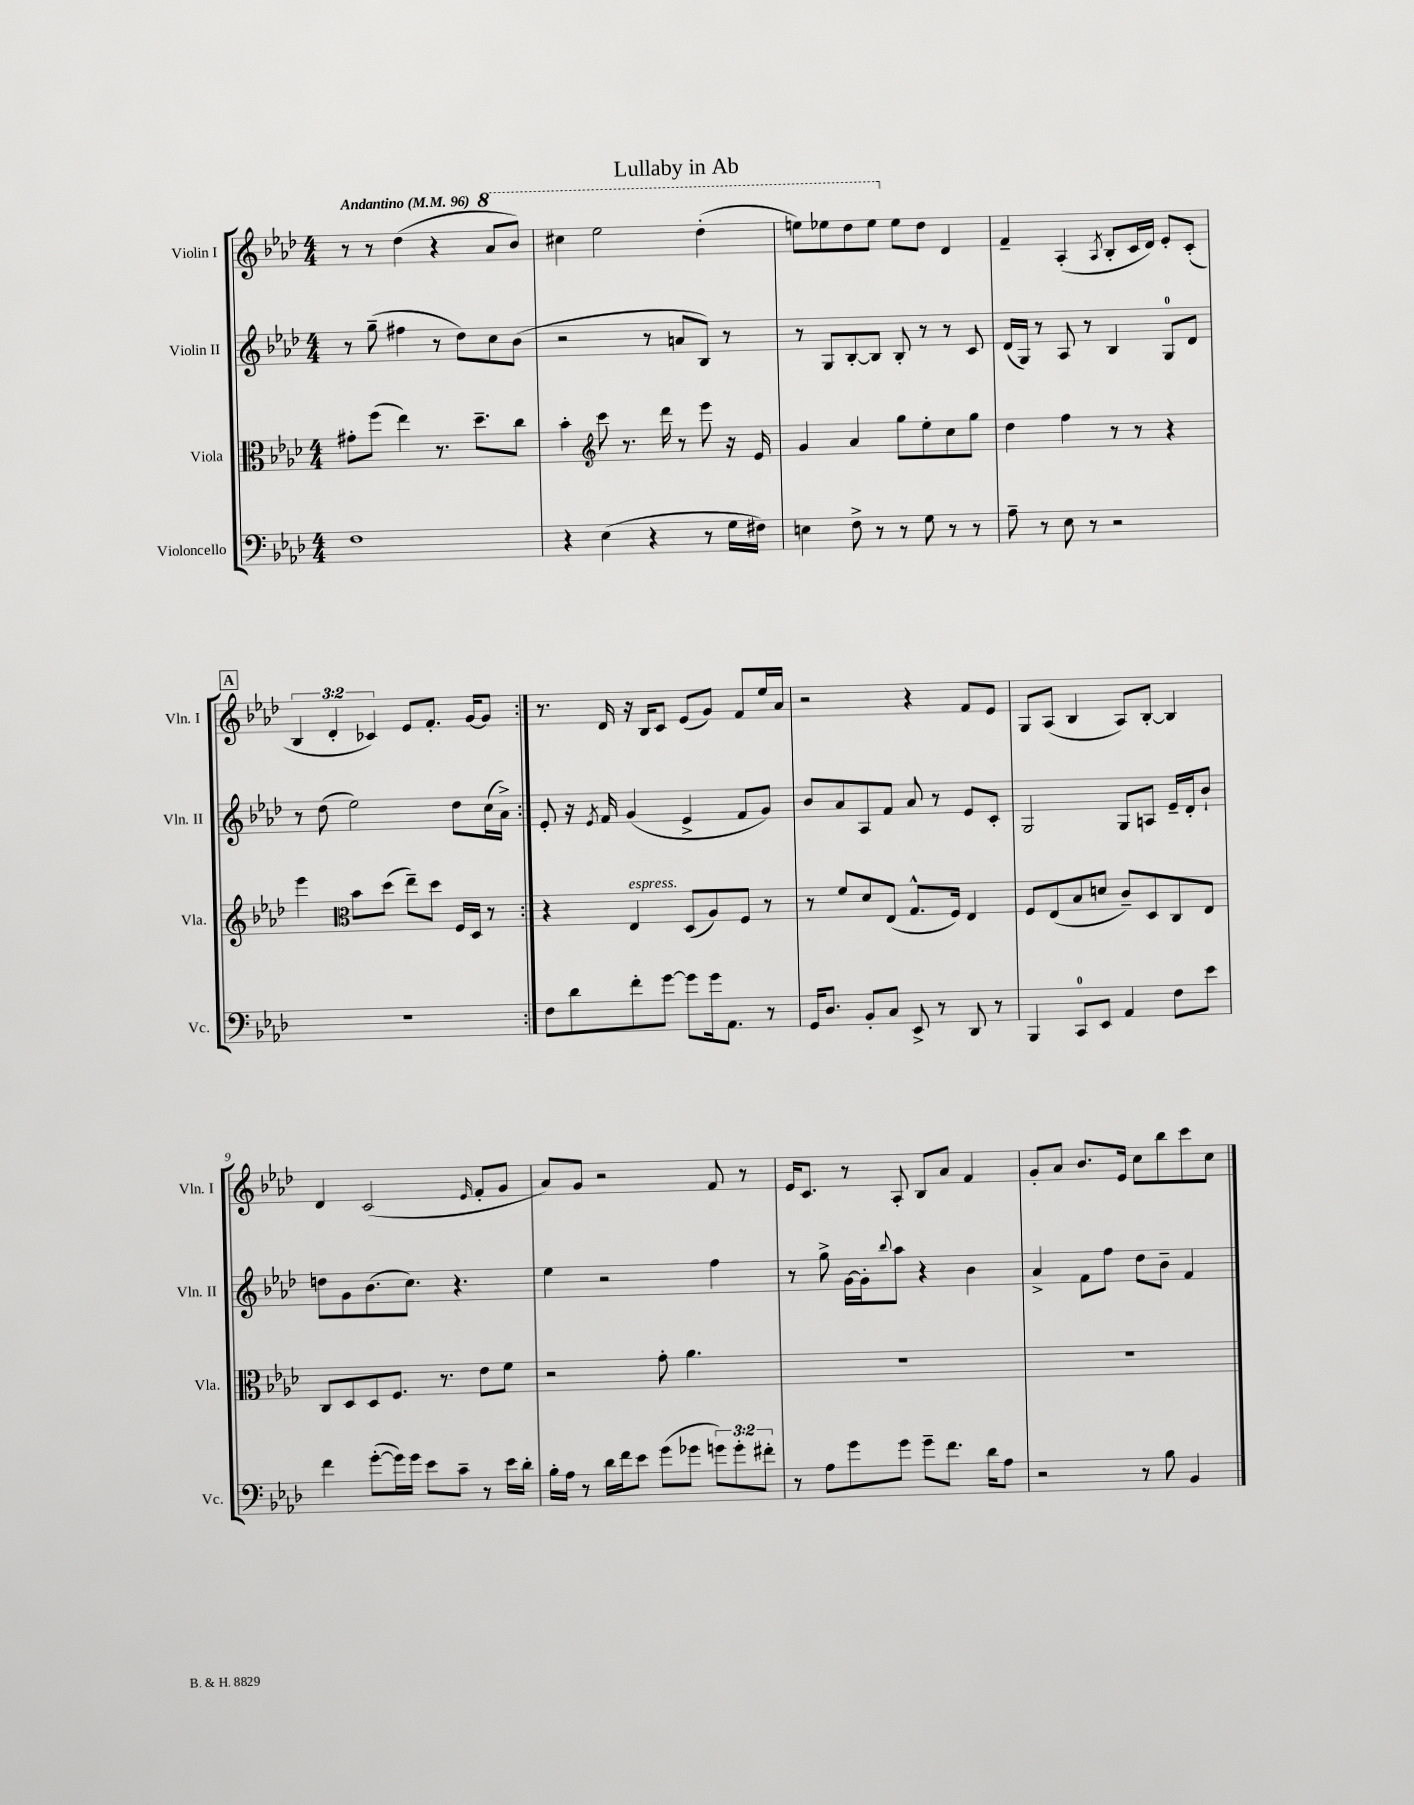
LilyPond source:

\header { title = "Lullaby in Ab" }
<<
\new StaffGroup <<
\new Staff = "s0" \with { instrumentName = "Violin I" shortInstrumentName = "Vln. I" } {
    \clef treble \key aes \major \numericTimeSignature \time 4/4 \override Staff.TupletNumber.text = #tuplet-number::calc-fraction-text \tempo "Andantino" 4 = 96
    \repeat volta 2 { r8 r8 des''4( r4 \ottava #1 aes''8 bes''8) |
    cis'''4 ees'''2 des'''4-.( |
    e'''8) ees'''8 des'''8 ees'''8 \ottava #0 ees''8 des''8 des'4 |
    f'4-- aes4-.( \acciaccatura { aes8 } bes8-. c'16 des'16) ees'8-. c'8-.( |
    \mark \markup { \box "A" } \tuplet 3/2 { bes4 des'4-. ces'4) } ees'8 f'8.-. g'16~ g'8 | }
    r8. des'16 r16 bes16 c'8 ees'8( g'8) f'8 ees''16 aes'16 |
    r2 r4 f'8 ees'8 |
    g8 aes8( bes4 aes8) bes8~-. bes4 |
    des'4 c'2( \grace { ees'16 } f'8-. g'8 |
    aes'8) g'8 r2 f'8 r8 |
    ees'16 c'8. r8 aes8-. bes8 aes'8 f'4 |
    g'8-. aes'8 bes'8. ees'16 c''8 bes''8 c'''8 c''8 \bar "|." |
}
\new Staff = "s1" \with { instrumentName = "Violin II" shortInstrumentName = "Vln. II" } {
    \clef treble \key aes \major \numericTimeSignature \time 4/4
    \repeat volta 2 { r8 g''8--( fis''4 r8 des''8) c''8 bes'8( |
    r2 r8 a'8 bes8) r8 |
    r8 g8 bes8~-. bes8 bes8-. r8 r8 c'8 |
    des'16( g16) r8 aes8 r8 bes4 g8-0 des'8 |
    \mark \markup { \box "A" } r8 des''8( ees''2) des''8 c''16( aes'16->) | }
    ees'8-. r16 \acciaccatura { ees'8 } f'16 g'4( ees'4-> f'8 g'8) |
    bes'8 aes'8 aes8 f'8 aes'8 r8 ees'8 c'8-. |
    g2 g8 a8 ees'16-- des'16-. bes'8-! |
    d''8 g'8 bes'8.( c''8.) r4. |
    ees''4 r2 f''4 |
    r8 g''8-> g'16~ g'16-. \appoggiatura { bes''8 } aes''8 r4 bes'4 |
    aes'4-> f'8 f''8 des''8 bes'8-- f'4 \bar "|." |
}
\new Staff = "s2" \with { instrumentName = "Viola" shortInstrumentName = "Vla." } {
    \clef alto \key aes \major \numericTimeSignature \time 4/4
    \repeat volta 2 { gis'8-. f''8( ees''4) r8. des''8.-- c''8 |
    bes'4-. \clef treble c'''8 r8. des'''16 r8 ees'''8 r16 ees'16 |
    g'4 aes'4 g''8 ees''8-. c''8 g''8 |
    des''4 f''4 r8 r8 r4 |
    \mark \markup { \box "A" } ees'''4 \clef alto bes'8 des''8( ees''8--) des''8 f16 des16 r8 | }
    r4 ees4^\markup { \italic "espress." } des8( aes8) f8 r8 |
    r8 f'8 des'8 ees8( g8.-^ f16) ees4 |
    f8 ees8( bes8 d'8 c'8--) des8 c8 ees8 |
    c8 des8 des8 f8. r8. ees'8 f'8 |
    r2 g'8-. aes'4. |
    R1 |
    R1 \bar "|." |
}
\new Staff = "s3" \with { instrumentName = "Violoncello" shortInstrumentName = "Vc." } {
    \clef bass \key aes \major \numericTimeSignature \time 4/4 \override Staff.TupletNumber.text = #tuplet-number::calc-fraction-text
    \repeat volta 2 { f1 |
    r4 ees4( r4 r8 g16 fis16) |
    e4 f8-> r8 r8 g8 r8 r8 |
    aes8-- r8 ees8 r8 r2 |
    \mark \markup { \box "A" } R1 | }
    f8 des'8 f'8-. g'8~ g'8 g'16 aes,8. r8 |
    g,16 des8. bes,8-. c8 ees,8-> r8 des,8 r8 |
    bes,,4 c,8-0 ees,8 aes,4 f8 ees'8 |
    f'4 g'8~-.( g'16) g'16 ees'8 c'8-- r8 ees'16 des'16-. |
    bes16-. aes16 r8 des'16 f'16 ees'8 g'8( ges'8 \tuplet 3/2 { g'8) g'8-. fis'8-. } |
    r8 aes8 g'8 g'8 g'8-- f'8. des'16 aes8 |
    r2 r8 bes8 bes,4 \bar "|." |
}
>>
>>
